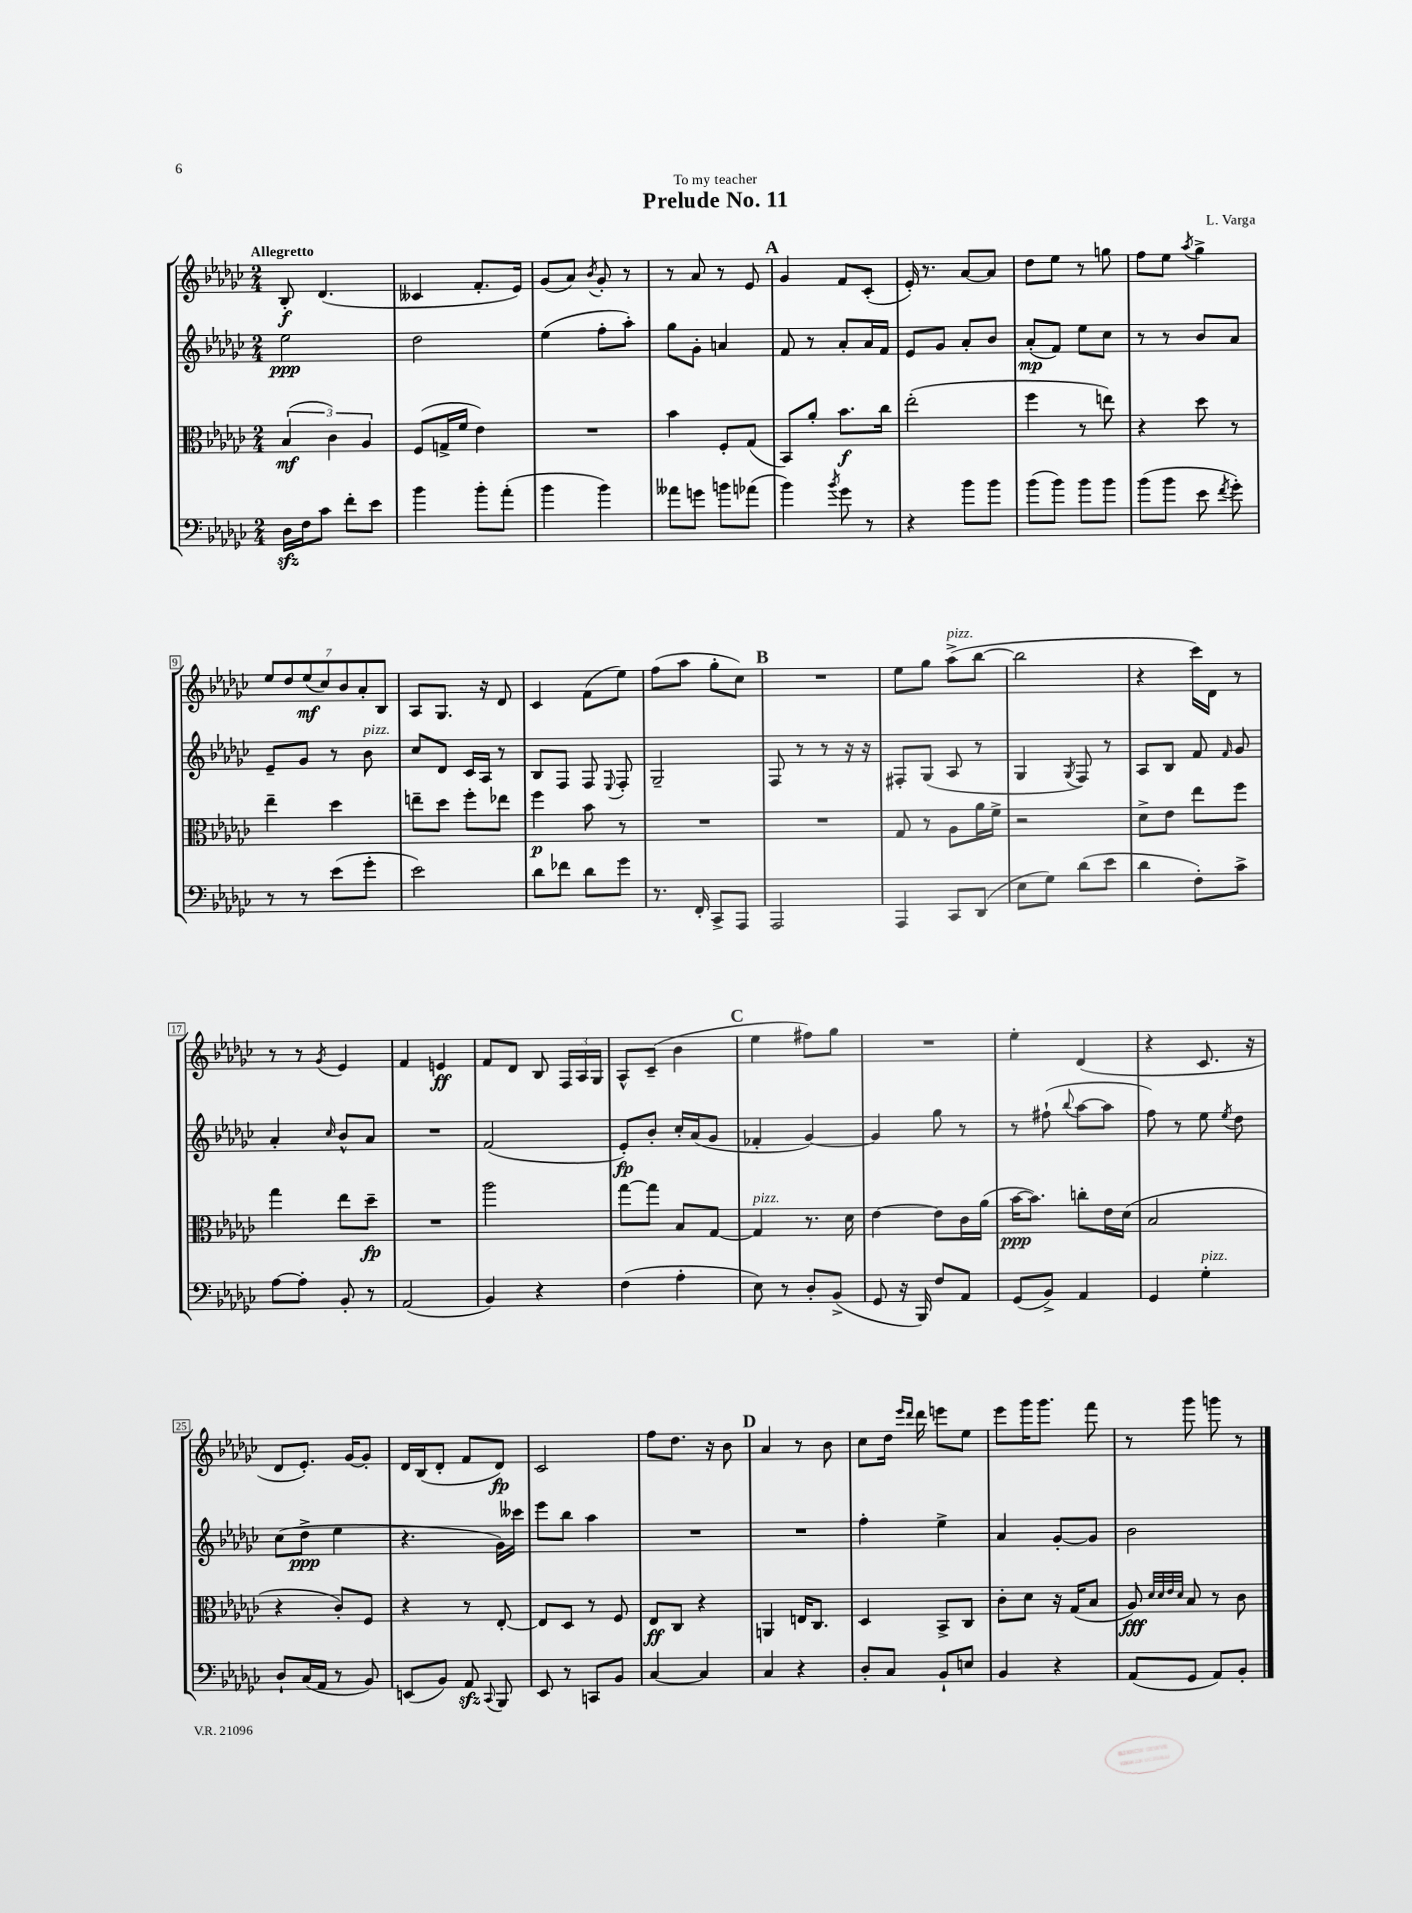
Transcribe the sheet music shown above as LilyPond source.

\header { title = "Prelude No. 11" composer = "L. Varga" dedication = "To my teacher" }
<<
\new StaffGroup <<
\new Staff = "s0" {
    \clef treble \key ges \major \numericTimeSignature \time 2/4 \tempo "Allegretto"
    \autoBeamOff bes8-.\f des'4.( |
    ceses'4 f'8.[-. ees'16]) |
    ges'8[( aes'8]) \acciaccatura { bes'8 } ges'8-. r8 |
    r8 aes'8 r8 ees'8 |
    \mark \markup { \bold "A" } ges'4 f'8[ ces'8]-.( |
    ees'16-.) r8. aes'8[~ aes'8] |
    des''8[ ees''8] r8 g''8 |
    f''8[ ees''8] \acciaccatura { aes''8 } ges''4-> |
    \tuplet 7/4 { ees''8[ des''8 ees''8\mf( ces''8) bes'8 aes'8-. bes8] } |
    aes8[ ges8.] r16 des'8 |
    ces'4 f'8[( ees''8]) |
    f''8[( aes''8] ges''8[-. ces''8]) |
    \mark \markup { \bold "B" } R2 |
    ees''8[ ges''8] aes''8[->^\markup { \italic "pizz." }( bes''8]~ |
    bes''2 |
    r4 ces'''16[) des'16] r8 |
    r8 r8 \acciaccatura { ges'8 } ees'4 |
    f'4 e'4\ff |
    f'8[ des'8] bes8 \tuplet 3/2 { f16[ aes16 ges16] } |
    aes8[-^ ces'8]--( bes'4 |
    \mark \markup { \bold "C" } ees''4 fis''8[) ges''8] |
    R2 |
    ees''4-. des'4( |
    r4 ces'8. r16 |
    des'8[ ees'8.]-.) ges'16[~ ges'8]-. |
    des'16[ bes16( des'8]-. f'8[ des'8]\fp) |
    ces'2 |
    f''8[ des''8.] r16 bes'8 |
    \mark \markup { \bold "D" } aes'4 r8 bes'8 |
    ces''8[ des''16] \grace { ees'''16[ des'''16] } des'''16 e'''8[ ees''8] |
    ees'''8[ ges'''16 ges'''8.] f'''8 |
    r8 ges'''8 g'''8 r8 \bar "|." |
}
\new Staff = "s1" {
    \clef treble \key ges \major \numericTimeSignature \time 2/4
    \autoBeamOff ees''2\ppp |
    des''2 |
    ees''4( f''8[-. aes''8]-.) |
    ges''8[ ges'8]-. a'4 |
    \mark \markup { \bold "A" } f'8 r8 aes'8[-. aes'16 f'16] |
    ees'8[ ges'8] aes'8[-. bes'8] |
    aes'8[-.\mp( f'8]) ees''8[ ces''8] |
    r8 r8 bes'8[ aes'8] |
    ees'8[-- ges'8] r8 bes'8^\markup { \italic "pizz." } |
    ces''8[ des'8] ces'16[ aes16] r8 |
    bes8[ f8] f8 \appoggiatura { ees8 } f8-. |
    ges2-- |
    \mark \markup { \bold "B" } f8 r8 r8 r16 r16 |
    fis8[-. ges8]( aes8 r8 |
    ges4 \acciaccatura { ges8 } f8) r8 |
    aes8[ bes8] f'8 \grace { f'16 } ges'8 |
    aes'4-. \grace { ces''16 } bes'8[-^ aes'8] |
    R2 |
    f'2( |
    ees'8[-.\fp) bes'8]-. ces''16[-. aes'16( ges'8] |
    \mark \markup { \bold "C" } fes'4-. ges'4~) |
    ges'4 ges''8 r8 |
    r8 fis''8-!( \appoggiatura { bes''8 } aes''8[~ aes''8] |
    f''8) r8 ees''8 \acciaccatura { ees''8 } des''8 |
    ces''8[( des''8]->\ppp ees''4 |
    r4. ges'16[) ceses'''16] |
    ees'''8[ bes''8] aes''4 |
    R2 |
    \mark \markup { \bold "D" } R2 |
    f''4-. ees''4-> |
    aes'4 ges'8[~-. ges'8] |
    bes'2 \bar "|." |
}
\new Staff = "s2" {
    \clef alto \key ges \major \numericTimeSignature \time 2/4
    \autoBeamOff \tuplet 3/2 { bes4\mf( ces'4) aes4 } |
    f8[( g16-> f'16] ees'4) |
    R2 |
    bes'4 f8[-. ges8]( |
    \mark \markup { \bold "A" } bes,8[) aes'8]-. bes'8.[\f ces''16] |
    ees''2-.( |
    f''4 r8 e''8) |
    r4 des''8 r8 |
    ees''4-- des''4 |
    e''8[-- des''8] f''8[-. ees''8] |
    f''4\p bes'8 r8 |
    R2 |
    \mark \markup { \bold "B" } R2 |
    ges8 r8 aes8[ aes'16 f'16]-> |
    r2 |
    des'8[-> ees'8] ees''8[ f''8] |
    ges''4 ees''8[ des''8]--\fp |
    R2 |
    aes''2 |
    ges''8[~ ges''8] bes8[ ges8]~ |
    \mark \markup { \bold "C" } ges4^\markup { \italic "pizz." } r8. des'16 |
    ees'4~ ees'8[ ces'16 aes'16]( |
    bes'16[~\ppp bes'8.]) c''8[-. ees'16 des'16]( |
    bes2 |
    r4 ces'8[-.) f8] |
    r4 r8 ees8~-. |
    ees8[ des8] r8 f8 |
    ees8[\ff ces8] r4 |
    \mark \markup { \bold "D" } a,4 e16[ ces8.] |
    des4 bes,8[-> ces8] |
    ces'8[-. des'8] r16 ges16[( bes8] |
    aes8\fff) \grace { des'32[ des'32 ees'32 des'32] } bes8 r8 ces'8 \bar "|." |
}
\new Staff = "s3" {
    \clef bass \key ges \major \numericTimeSignature \time 2/4
    \autoBeamOff des16[\sfz f16 ces'8] f'8[-. ees'8] |
    bes'4 bes'8[-. aes'8]-.( |
    bes'4 bes'4) |
    aeses'8[ g'8] b'8[ aes'8]( |
    \mark \markup { \bold "A" } bes'4) \acciaccatura { bes'8 } ges'8 r8 |
    r4 bes'8[ bes'8] |
    bes'8[( bes'8]) bes'8[ bes'8] |
    bes'8[( bes'8] ees'8 \acciaccatura { f'8 } ges'8-.) |
    r8 r8 ees'8[( ges'8]-. |
    ees'2) |
    des'8[ fes'8] des'8[ ges'8] |
    r8. f,16-. ces,8[-> aes,,8] |
    \mark \markup { \bold "B" } aes,,2 |
    aes,,4 ces,8[ des,8]( |
    ees8[ ges8]) des'8[( ees'8] |
    des'4 f8[-.) ces'8]-> |
    aes8[~ aes8]-. bes,8-. r8 |
    aes,2( |
    bes,4) r4 |
    f4( aes4-. |
    \mark \markup { \bold "C" } ees8) r8 des8[-. bes,8]->( |
    ges,8 r16 bes,,16) f8[ aes,8] |
    ges,8[( bes,8]->) aes,4 |
    ges,4 ges4-.^\markup { \italic "pizz." } |
    des8[-! ces16( aes,16] r8 bes,8) |
    e,8[( bes,8]) aes,8\sfz \appoggiatura { ces,8 } bes,,8 |
    ees,8 r8 c,8[ bes,8] |
    ces4~ ces4 |
    \mark \markup { \bold "D" } ces4 r4 |
    des8[-. ces8] bes,8[-! e8] |
    bes,4 r4 |
    aes,8[( ges,8] aes,8[) bes,8]-. \bar "|." |
}
>>
>>
\layout { \context { \Score \override BarNumber.stencil = #(make-stencil-boxer 0.1 0.3 ly:text-interface::print) } }
